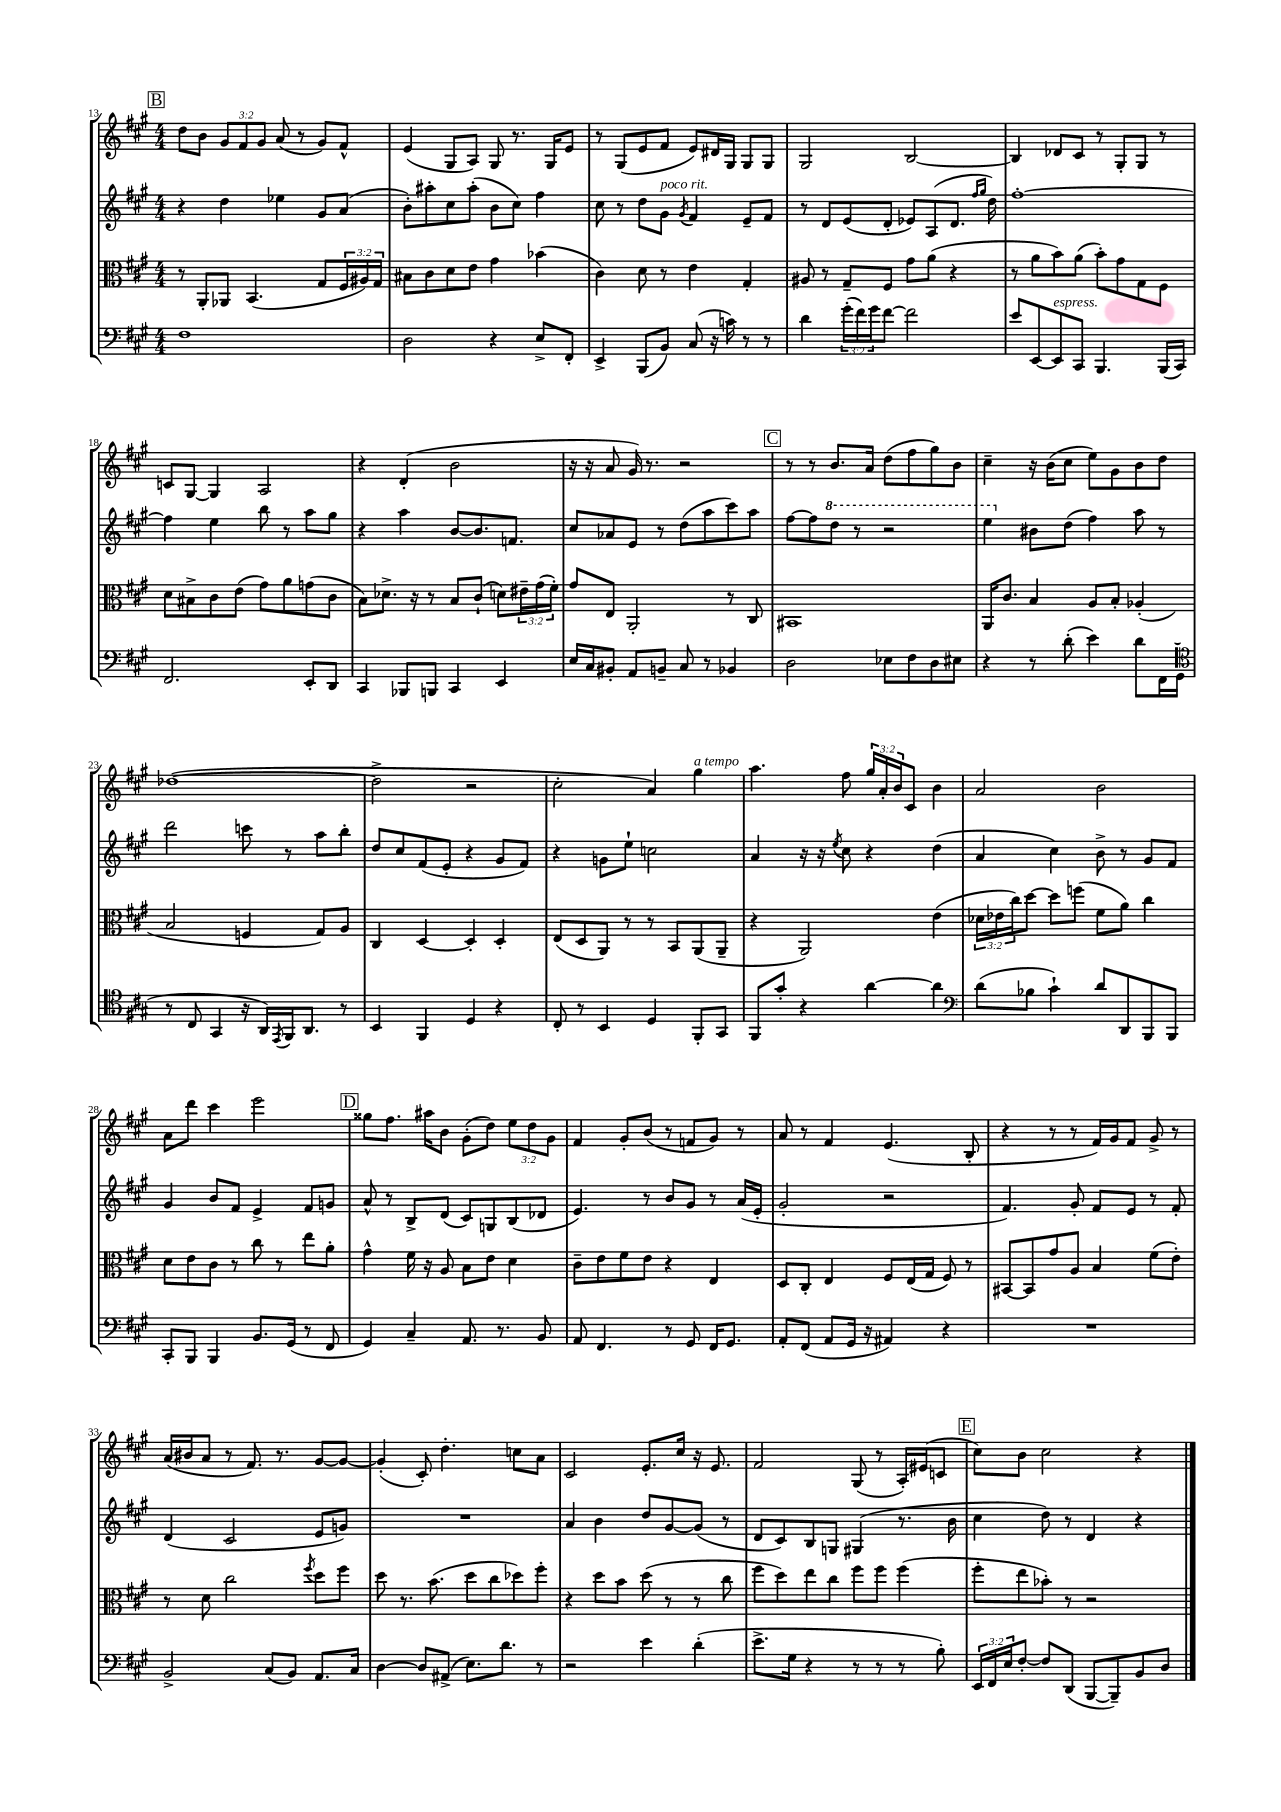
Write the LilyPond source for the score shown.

<<
\new StaffGroup <<
\new Staff = "s0" {
    \clef treble \key a \major \numericTimeSignature \time 4/4 \override Staff.TupletNumber.text = #tuplet-number::calc-fraction-text
    \mark \markup { \box "B" } d''8 b'8 \tuplet 3/2 { gis'8 fis'8 gis'8 } a'8( r8 gis'8) fis'8-^ |
    e'4( gis8 a8) gis8 r8. gis16 e'8 |
    r8 gis8( e'8 fis'8 e'8) dis'16 gis16 gis8 gis8 |
    gis2 b2~ |
    b4 des'8 cis'8 r8 gis8-. gis8 r8 |
    c'8 gis8~ gis4 a2 |
    r4 d'4-.( b'2 |
    r16 r16 a'8 gis'16) r8. r2 |
    \mark \markup { \box "C" } r8 r8 b'8. a'16 d''8( fis''8 gis''8) b'8 |
    cis''4-- r16 b'16( cis''8 e''8) gis'8 b'8 d''8 |
    des''1~( |
    des''2-> r2 |
    cis''2-. a'4) gis''4^\markup { \italic "a tempo" } |
    a''4. fis''8 \tuplet 3/2 { gis''16 a'16-. b'16 } cis'8 b'4 |
    a'2 b'2 |
    a'8 d'''8 cis'''4 e'''2 |
    \mark \markup { \box "D" } gisis''8 fis''8. ais''16 b'8 gis'8-.( d''8) \tuplet 3/2 { e''8 d''8 gis'8 } |
    fis'4 gis'8-. b'8( r8 f'8 gis'8) r8 |
    a'8 r8 fis'4 e'4.( b8-. |
    r4 r8 r8 fis'16) gis'16 fis'8 gis'8-> r8 |
    a'16( bis'16 a'8 r8 fis'8.) r8. gis'8~ gis'8~ |
    gis'4-.( cis'8-.) d''4.-. c''8 a'8 |
    cis'2 e'8.-. cis''16 r16 e'8. |
    fis'2 gis8( r8 a16-.) eis'16( c'8 |
    \mark \markup { \box "E" } cis''8) b'8 cis''2 r4 \bar "|." |
}
\new Staff = "s1" {
    \clef treble \key a \major \numericTimeSignature \time 4/4
    \mark \markup { \box "B" } r4 d''4 ees''4 gis'8 a'8( |
    b'8-.) ais''8-. cis''8 ais''8-.( b'8 cis''8) fis''4 |
    cis''8 r8 d''8 gis'8^\markup { \italic "poco rit." } \acciaccatura { gis'8 } fis'4 e'8-- fis'8 |
    r8 d'8 e'8( d'8-. ees'8) a8( d'8. \grace { fis''16 gis''16 } d''16) |
    fis''1~-. |
    fis''4 e''4 b''8 r8 a''8 gis''8 |
    r4 a''4 b'8~ b'8. f'8. |
    cis''8 aes'8 e'8 r8 d''8( a''8 cis'''8) a''8 |
    \mark \markup { \box "C" } fis''8~ fis''8 \ottava #1 d'''8 r8 r2 |
    e'''4 \ottava #0 bis'8 d''8( fis''4) a''8 r8 |
    d'''2 c'''8 r8 a''8 b''8-. |
    d''8 cis''8 fis'8( e'8-. r4 gis'8 fis'8) |
    r4 g'8 e''8-! c''2 |
    a'4 r16 r16 \acciaccatura { e''8 } cis''8 r4 d''4( |
    a'4 cis''4) b'8-> r8 gis'8 fis'8 |
    gis'4 b'8 fis'8 e'4-> fis'8 g'8 |
    \mark \markup { \box "D" } a'8-^ r8 b8-> d'8( cis'8) g8 b8( des'8 |
    e'4.) r8 b'8 gis'8 r8 a'16( e'16-. |
    gis'2-. r2 |
    fis'4.) gis'8-. fis'8 e'8 r8 fis'8-. |
    d'4( cis'2 e'8 g'8) |
    R1 |
    a'4 b'4 d''8 gis'8~ gis'8( r8 |
    d'8 cis'8) b8 g8 gis4( r8. b'16 |
    \mark \markup { \box "E" } cis''4 d''8) r8 d'4 r4 \bar "|." |
}
\new Staff = "s2" {
    \clef alto \key a \major \numericTimeSignature \time 4/4 \override Staff.TupletNumber.text = #tuplet-number::calc-fraction-text
    \mark \markup { \box "B" } r8 a,8-. aes,8 b,4.( gis8 \tuplet 3/2 { fis16 ais16) gis16 } |
    bis8 cis'8 d'8 e'8 gis'4 bes'4( |
    cis'4) d'8 r8 e'4 gis4-. |
    ais8 r8 gis8-- fis8 gis'8 a'8( r4 |
    r8 a'8 b'8) a'8( b'8-.) gis'8 gis8 fis8 |
    d'8 bis8-> cis'8 e'8( gis'8) a'8 g'8( cis'8 |
    b8) des'8.-> r16 r8 b8 cis'8-!( d'8) \tuplet 3/2 { eis'16-- gis'16( fis'16-.) } |
    gis'8 e8 a,2-. r8 cis8 |
    \mark \markup { \box "C" } bis,1 |
    a,16 cis'8. b4 a8 b8-. aes4-.( |
    b2 f4 gis8) a8 |
    cis4 d4~ d4-. d4-. |
    e8( d8 a,8) r8 r8 b,8 a,8( a,8-- |
    r4 a,2) e'4( |
    \tuplet 3/2 { des'16 ees'16 cis''16) } d''8~ d''8 f''8( fis'8 a'8) cis''4 |
    d'8 e'8 cis'8 r8 cis''8 r8 e''8 a'8-. |
    \mark \markup { \box "D" } gis'4-^ fis'16 r16 a8 b8 e'8 d'4 |
    cis'8-- e'8 fis'8 e'8 r4 e4 |
    d8 cis8-. e4 fis8 e16( gis16 fis8) r8 |
    bis,8~ bis,8 gis'8 a8 b4 fis'8( e'8-.) |
    r8 d'8 cis''2 \acciaccatura { fis''8 } d''8 fis''8 |
    d''8 r8. b'8.( d''8 cis''8 des''8) fis''8-. |
    r4 d''8 b'8 d''8( r8 r8 cis''8 |
    fis''8 d''8) e''8 cis''8 fis''8 fis''8 fis''4( |
    \mark \markup { \box "E" } fis''8-. e''8 bes'8-.) r8 r2 \bar "|." |
}
\new Staff = "s3" {
    \clef bass \key a \major \numericTimeSignature \time 4/4 \override Staff.TupletNumber.text = #tuplet-number::calc-fraction-text
    \mark \markup { \box "B" } fis1 |
    d2 r4 e8-> fis,8-. |
    e,4-> b,,8( b,8) cis8( r16 c'16) r8 r8 |
    d'4 \tuplet 3/2 { gis'16-.( fis'16) gis'16 } fis'8~ fis'2 |
    e'8 e,8~ e,8^\markup { \italic "espress." } cis,8 b,,4. b,,16( cis,16) |
    fis,2. e,8-. d,8 |
    cis,4 bes,,8 b,,8 cis,4 e,4 |
    e16 cis16 bis,8-. a,8 b,8-- cis8 r8 bes,4 |
    \mark \markup { \box "C" } d2 ees8 fis8 d8 eis8 |
    r4 r8 d'8-.( e'4) d'8 fis,16 gis,16( |
    \clef tenor r8 cis8 gis,4 r16 a,16) \acciaccatura { e,8 } fis,16 a,8. r8 |
    b,4 fis,4 d4 r4 |
    cis8-. r8 b,4 d4 fis,8-. gis,8 |
    fis,8 gis'8-. r4 a'4~ a'4 |
    \clef bass d'8( bes8 cis'4-!) d'8 d,8 b,,8 b,,8 |
    cis,8-. b,,8 b,,4 b,8. gis,16( r8 fis,8 |
    \mark \markup { \box "D" } gis,4) cis4-- a,8. r8. b,8 |
    a,8 fis,4. r8 gis,8 fis,16 gis,8. |
    a,8-. fis,8( a,8 gis,16 r16 ais,4) r4 |
    R1 |
    b,2-> cis8( b,8) a,8. cis16 |
    d4~ d8 ais,8->( e8.) d'8. r8 |
    r2 e'4 d'4-.( |
    e'8.-> gis16 r4 r8 r8 r8 b8-.) |
    \mark \markup { \box "E" } \tuplet 3/2 { e,16 fis,16 e16 } fis8~-. fis8 d,8( b,,8~ b,,8--) b,8 d8 \bar "|." |
}
>>
>>
\layout { \context { \Score currentBarNumber = #13 } }
